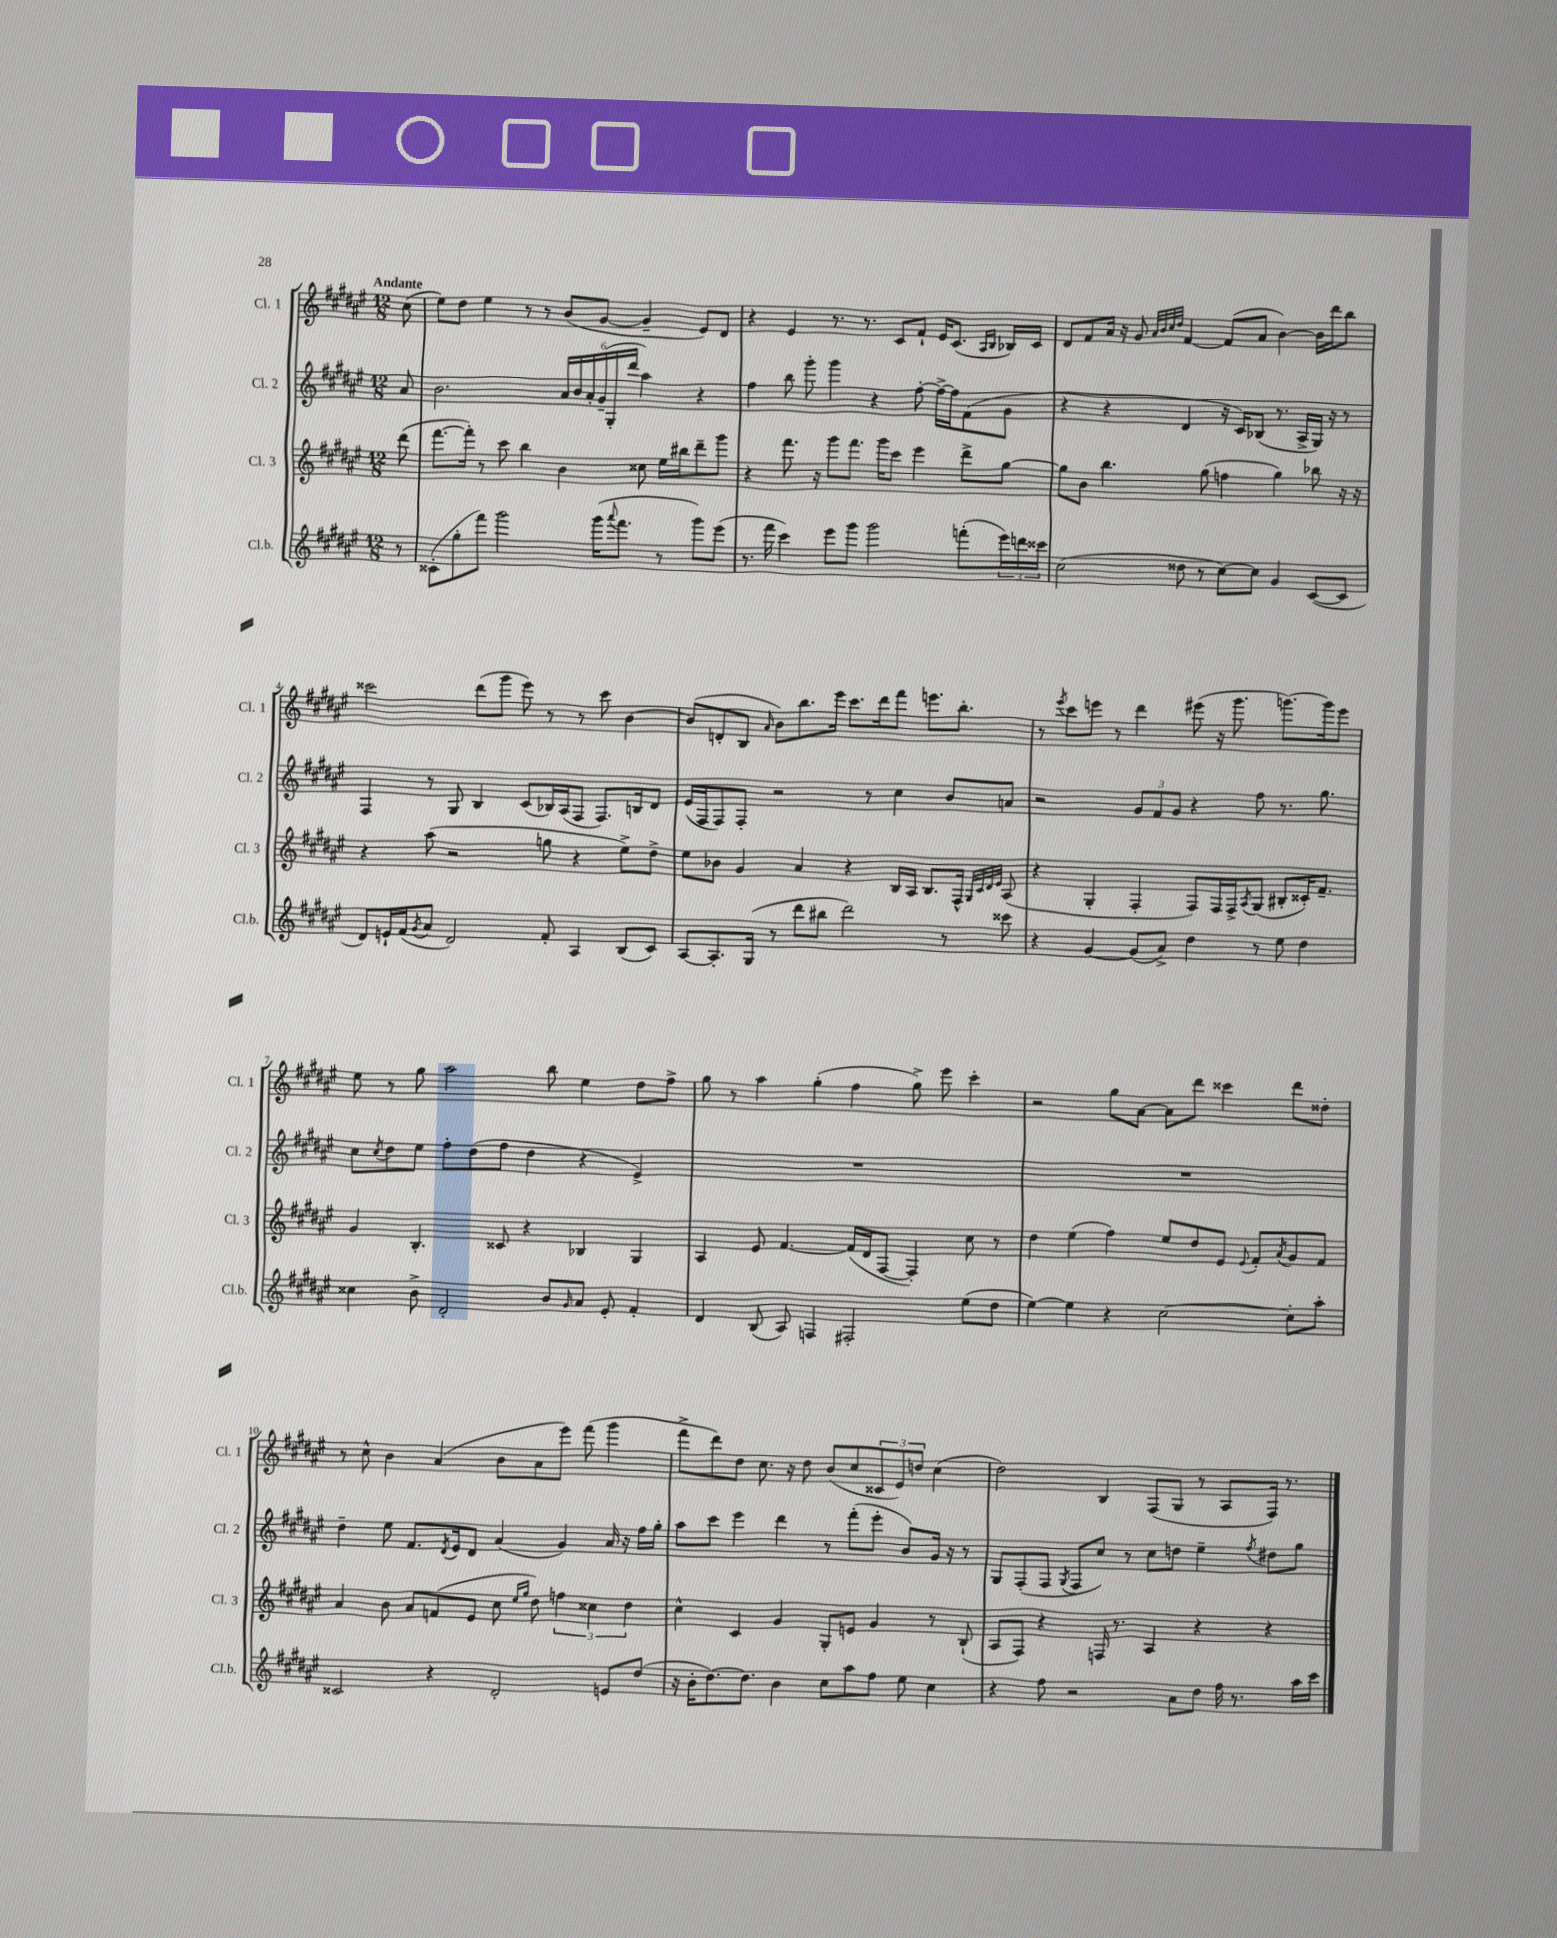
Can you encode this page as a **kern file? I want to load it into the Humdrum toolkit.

**kern	**kern	**kern	**kern
*staff4	*staff3	*staff2	*staff1
*clefG2	*clefG2	*clefG2	*clefG2
*k[f#c#g#d#a#e#]	*k[f#c#g#d#a#e#]	*k[f#c#g#d#a#e#]	*k[f#c#g#d#a#e#]
*M12/8	*M12/8	*M12/8	*M12/8
8r	(8ddd#	8a#	(8cc#
=	=	=	=
(8c##'	[8.fff#	2.b	8ee#)
8gg#'	.	.	8dd#
.	16fff#'])	.	.
8fff#)	8r	.	4ee#
2ggg#	8ccc#	.	.
.	4bb	.	8r
.	.	.	8r
.	4b	24a#	(8b
.	.	24b	.
.	.	24a#'	.
(16ggg#	.	(24g#~	[8g#
.	.	24G#'	.
8qqaaa#	.	.	.
8.fff#	.	.	.
.	.	24ddd#	.
.	8cc##	4aa#)	4g#~]
8r	16ee#	.	.
.	16bb#	.	.
8ggg#)	8ddd#~	4r	8e#)
(8eee#	8ggg#	.	8d#
=	=	=	=
8.r	4r	4ff#	4r
16fff#	.	.	.
4ccc#)	8.fff#	8bb	4e#
.	.	8ggg#'	.
.	16r	.	.
8eee#	8ggg#	4ggg#	8.r
8ggg#	8.fff#	.	.
.	.	.	8.r
2ggg#	.	4r	.
.	16ggg#	.	.
.	8ccc#	.	8c#
.	4eee#	[8ff#'	8f#`
.	.	16ff#^_	16e#
.	.	16ff#]	(8.c#
(8fff'	8ddd#^	(8f#	.
.	.	.	16qqA#
.	.	.	16qqB
24eee#)	[8gg#	8g#	16B-)
24ddd	.	.	.
.	.	.	16c#
24ccc##	.	.	.
=	=	=	=
(2cc#	8gg#]	4r	8d#
.	8b	.	8f#
.	4.bb	4r	16a#
.	.	.	16r
.	.	.	8g#
.	.	.	32qqa#
.	.	.	32qqb
.	.	.	32qqcc#
.	.	.	32qqdd#
8dd##	.	4d#	[4f#
8r	(8gg#	.	.
[8cc#)	4ff	16r	(8f#]
.	.	16c#)	.
8cc#]	.	(8B-	8a#
4g#	4gg#)	8.r	[4b)
.	.	16A#^	.
([8c#	8bb-	16G#)	16b]
.	.	16r	16ddd#
8c#]	16r	8r	8bb
.	16r	.	.
=	=	=	=
8d#)	4r	4F#	2ccc##
16e`	.	.	.
(16f#	.	.	.
8qg#	.	.	.
8a#	(8aa#	8r	.
2d#)	2r	8G#	.
.	.	4B	(8ddd#
.	.	.	8ggg#
.	.	(8c#	8eee#)
8f#'	8gg	16B-)	8r
.	.	(16A#	.
4A#	4r	8F#	8r
.	.	8.F#)	8ccc##
(8B	8ee#^)	.	[4b
.	.	16B	.
8c#)	8dd#^	8d#	.
=	=	=	=
[8A#	8ee#	(16e#	(8b]
.	.	16F#	.
8.A#']	8b-	8F#)	8d'
.	4g#	8F#'	8B
(16G#	.	.	.
.	.	.	16qqa#
8r	.	2r	8b)
8ddd#	4a#	.	8.bb
8bb#	.	.	.
.	.	.	16eee#
2ddd#)	4r	.	8.ccc#
.	.	8r	.
.	.	.	16ddd#
.	16B	4cc#	8fff#
.	16A#	.	.
.	8.B	.	8.eee
8r	.	8b	.
.	16F#^^	.	8.bb'
.	32qqG#	.	.
.	32qqc#	.	.
.	32qqd#	.	.
.	32qqe#	.	.
8ccc##	(8A#	8a	.
=	=	=	=
4r	4r	2r	8r
.	.	.	8qeee#
.	.	.	8ccc#
[4g#	4G#'	.	8eee
.	.	.	8r
(8g#]	4F#'	12g#	4ddd#
.	.	12f#	.
8a#^)	.	.	.
.	.	12g#	.
4dd#	8F#)	4r	(8eee#
.	16F#	.	16r
.	16F#^	.	8.ggg#
.	8qA#	.	.
8r	(8G#	8ff#	.
8ee#	8B#'	8.r	[8.ggg)
4dd#	16c##')	.	.
.	8.f#~	8.gg#	16ggg]
.	.	.	8eee#
=	=	=	=
4cc##	4g#	8cc#	8ee#
.	.	8qcc#	.
.	.	8dd#	8r
8b^	4.B'	8ee#	8gg#
2d#'	.	8ff#'	2aa#
.	.	(8dd#	.
.	8c##	8ff#	.
.	4r	4dd#	.
8b	.	.	8bb
16qqg#	.	.	.
8a#	4B-	4r	4ee#
8e#'	.	.	.
4f#'	4G#	4e#^)	8dd#
.	.	.	8ff#^
=	=	=	=
4d#	4A#	1.r	8gg#
.	.	.	8r
(8B	8e#	.	4aa#
8A#)	[4.f#	.	.
4F	.	.	(4gg#'
2F#'	(16f#]	.	4ff#
.	16d#	.	.
.	[8F#	.	.
.	4F#'])	.	8gg#^)
.	.	.	8eee#
(8ee#	8cc#	.	4ccc#'
8dd#	8r	.	.
=	=	=	=
[4ee#)	4dd#	1.r	2r
4ee#]	(4ee#	.	.
4r	4ff#)	.	8gg#
.	.	.	[8a#
[2cc#	8ee#	.	8a#]
.	8dd#	.	8ddd#
.	8e#	.	4ccc##
.	8qqe#	.	.
.	8f#'	.	.
.	8qa#	.	.
8cc#']	8g#	.	8ddd#
8aa#'	8f#	.	8dd##'
=	=	=	=
2c##	4a#	4dd#~	8r
.	.	.	8cc#^^
.	8b	8ee#	4b
.	8a#	8.f#	.
4r	(8f	.	(4a#
.	.	8qd#	.
.	.	16e#	.
.	8e#	8d#	.
2d#'	8cc#	(4a#	8b
.	16qqee#	.	.
.	16qqgg#	.	.
.	8dd#)	.	8a#
.	6ff	4g#)	8eee#)
.	.	.	(8fff#
.	6cc##	.	.
8e	.	16a#	4ggg#
.	.	16r	.
.	6dd#	.	.
(8dd#	.	16ff#	.
.	.	16gg#'	.
=	=	=	=
16r	4cc#^^	8aa#	8fff#^
16b'	.	.	.
[8.dd#)	.	8ccc#	8ddd#)
.	4c#	4eee#	8dd#
8.dd#]	.	.	.
.	.	.	8.cc#
4b	4g#	4ddd#	.
.	.	.	16r
.	.	.	8dd#
8cc#	8G#'	8r	(8b
8aa#	8e	(8fff#'	8cc#
8ff#	4g#	8eee#'	12c##
.	.	.	12e#)
8ee#	.	8b)	.
.	.	.	12dd
4cc#	8r	16g#	(4cc#
.	.	16r	.
.	(8B`	8r	.
=	=	=	=
4r	8A#	8G#	2dd#)
.	8F#)	(8F#'	.
8ff#	4r	8F#	.
.	.	8qG#	.
2r	.	8F#	.
.	16F	8cc#)	4B
.	8.r	.	.
.	.	8r	.
.	4A#	8cc#	(8F#
8a#	.	8dd	8G#
8dd#	4r	4ee#~	8r
16ff#	.	.	8A#
8.r	.	.	.
.	.	8qff#	.
.	4r	8dd#	16F#)
.	.	.	8.r
16aa#	.	8gg#	.
16ccc#	.	.	.
==	==	==	==
*-	*-	*-	*-
